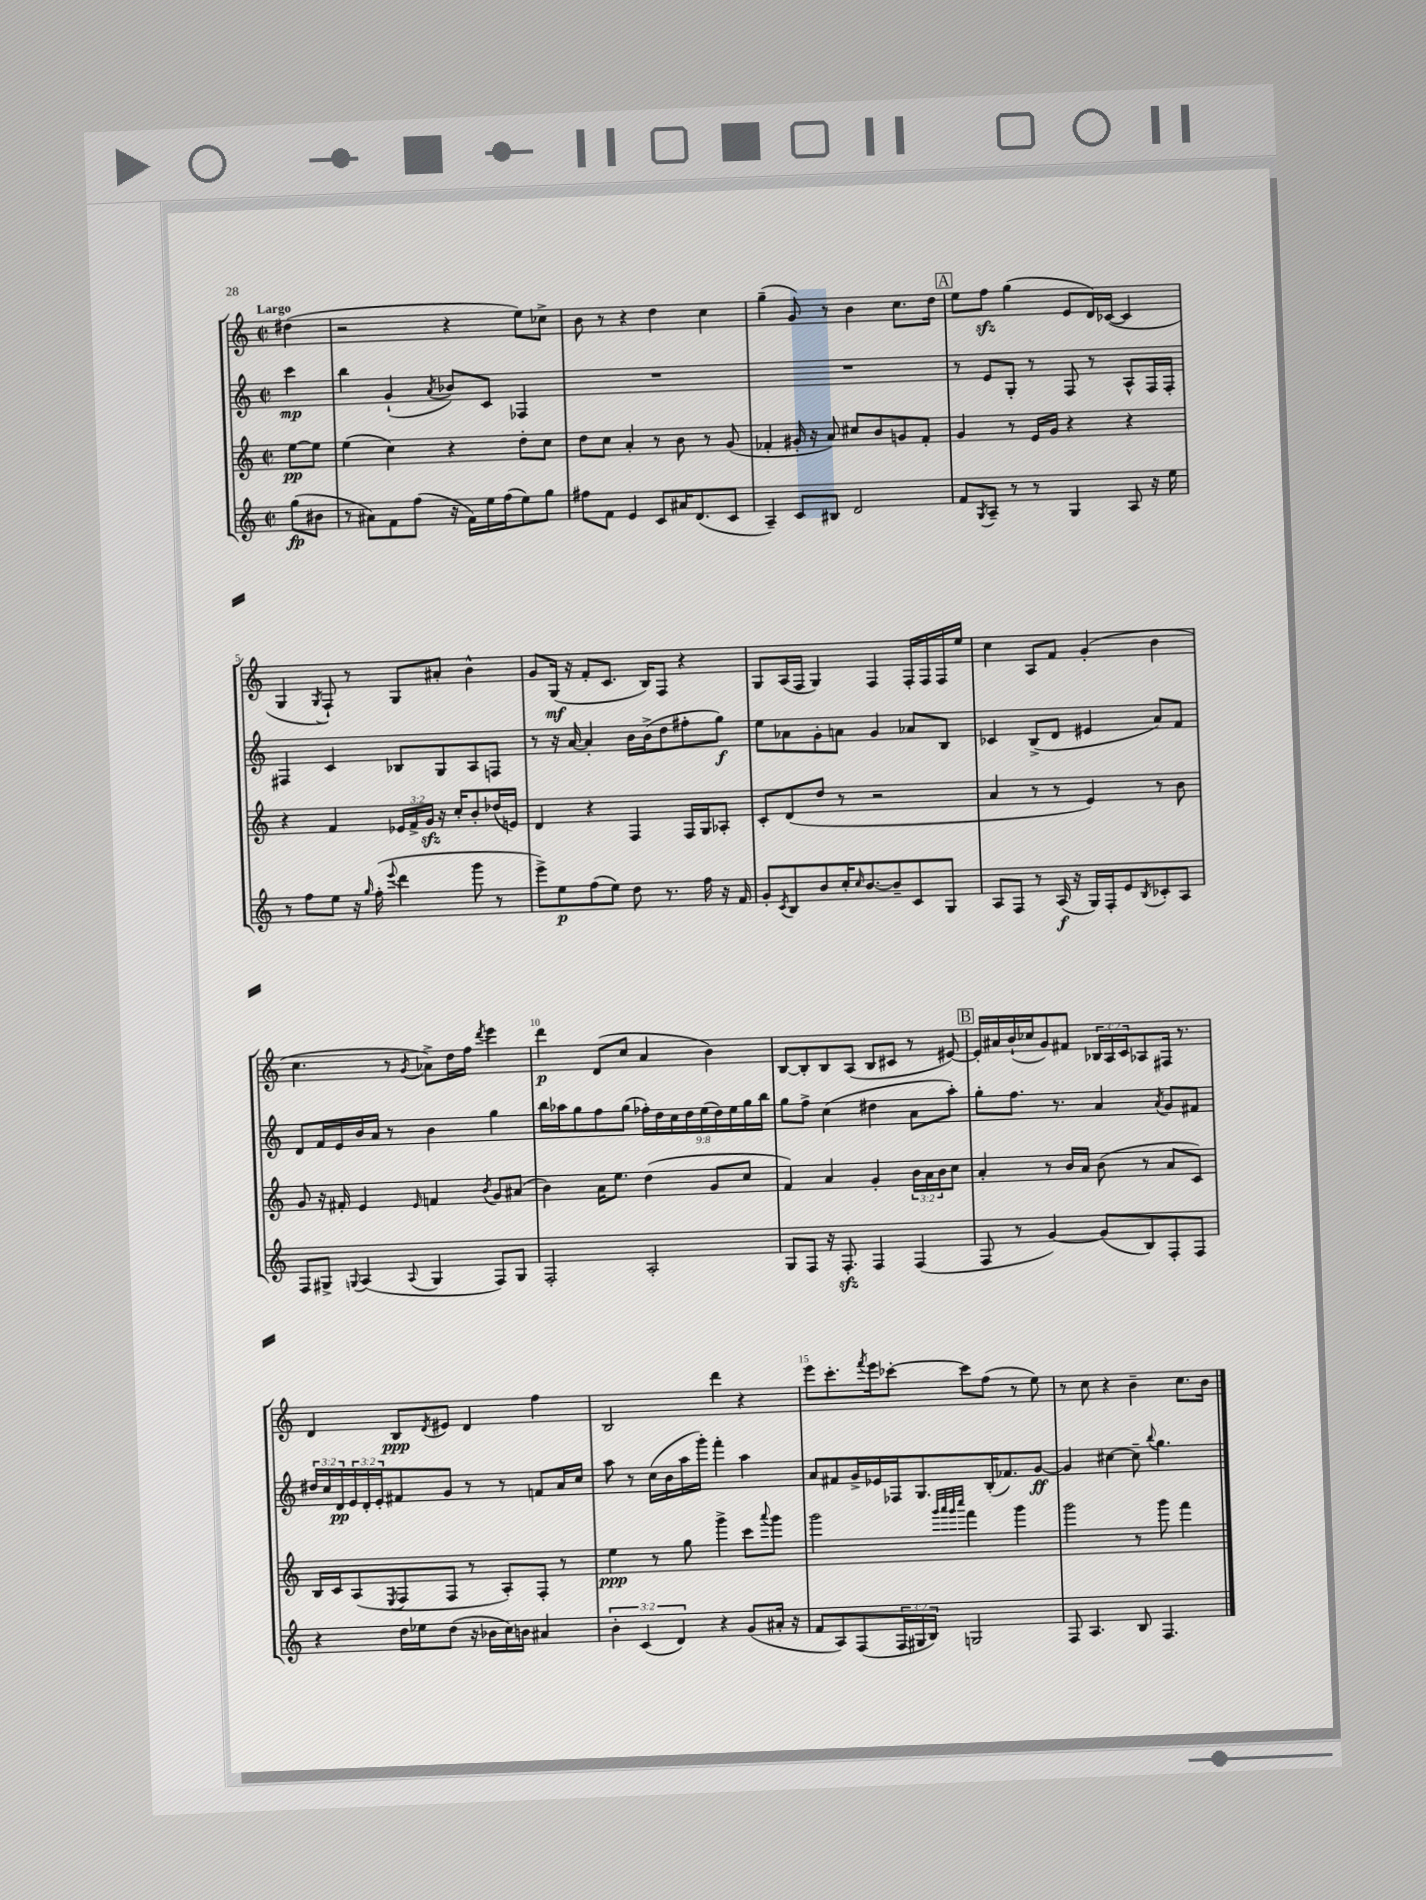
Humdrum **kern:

**kern	**dynam	**kern	**dynam	**kern	**dynam	**kern	**dynam
*part4	*part4	*part3	*part3	*part2	*part2	*part1	*part1
*staff4	*staff4	*staff3	*staff3	*staff2	*staff2	*staff1	*staff1
*clefG2	*	*clefG2	*	*clefG2	*	*clefG2	*
*k[]	*	*k[]	*	*k[]	*	*k[]	*
*M2/2	*	*M2/2	*	*M2/2	*	*M2/2	*
*met(c|)	*	*met(c|)	*	*met(c|)	*	*met(c|)	*
=	=	=	=	=	=	=	=
!	!	!	!	!	!	!LO:TX:a:B:t=Largo	!
(8gg\L	fp	[8ee\L	pp	4ccc\	mp	(4dd#X\	.
8b#X\J	.	8ee\J]	.	.	.	.	.
=1	=1	=1	=1	=1	=1	=1	=1
8r	.	(4ee\	.	4bb\	.	2r	.
8a#X\L)	.	.	.	.	.	.	.
8f\	.	4cc\)	.	(4g`/	.	.	.
(8ff\J	.	.	.	.	.	.	.
.	.	.	.	8qa/	.	.	.
16r	.	4r	.	8b-X/L)	.	4r	.
16f\LL)	.	.	.	.	.	.	.
16ee\	.	.	.	8c/J	.	.	.
(16ff\J	.	.	.	.	.	.	.
8ee\)	.	8dd'\L	.	4F-X/	.	8ee\L)	.
8gg\J	.	8cc\J	.	.	.	8cc-X^\J	.
=2	=2	=2	=2	=2	=2	=2	=2
8ff#X\L	.	8dd\L	.	1r	.	8b\	.
8f\J	.	8cc\J	.	.	.	8r	.
4e/	.	4a'/	.	.	.	4r	.
8c/L	.	8r	.	.	.	4dd\	.
16a#X/K	.	8b\	.	.	.	.	.
(8.d/	.	.	.	.	.	.	.
.	.	8r	.	.	.	4cc\	.
8c/J	.	(8g/	.	.	.	.	.
=3	=3	=3	=3	=3	=3	=3	=3
4A~/)	.	4f-X'/	.	1r	.	(4gg~\	.
8c/L	.	16g#X'/	.	.	.	8g/)	.
.	.	16r	.	.	.	.	.
8B#X/J	.	8a/)	.	.	.	8r	.
2d/	.	8cc#X/L	.	.	.	4b\	.
.	.	8b/	.	.	.	.	.
.	.	8gn/	.	.	.	8.cc\L	.
.	.	8f-'/J	.	.	.	.	.
.	.	.	.	.	.	16dd\Jk	.
!!LO:REH:place=s1:t=A
=4	=4	=4	=4	=4	=4	=4	=4
8f/L	.	4g/	.	8r	.	8ee\L	.
8qG/	.	.	.	.	.	.	.
8A~/J	.	.	.	8e/L	.	8ffzz\J	.
8r	.	8r	.	8G'/J	.	(4gg\	.
8r	.	16e/LL	.	8r	.	.	.
.	.	16g/JJ	.	.	.	.	.
4G/	.	4r	.	8F/	.	8e/L	.
.	.	.	.	8r	.	16d/L)	.
.	.	.	.	.	.	([16c-X/JJ	.
8A/	.	4r	.	8A^^/L	.	4c-/]	.
16r	.	.	.	16F/L	.	.	.
16ee\	.	.	.	16F'/JJ	.	.	.
!!LO:LB:g=z
=5	=5	=5	=5	=5	=5	=5	=5
8r	.	4r	.	4F#X/	.	4G/	.
8ff\L	.	.	.	.	.	.	.
.	.	.	.	.	.	8qG/	.
8ee\J	.	4f/	.	4c/	.	8F`/)	.
16r	.	.	.	.	.	8r	.
16qqgg/	.	.	.	.	.	.	.
(16ff'\	.	.	.	.	.	.	.
8qqeee/	.	.	.	.	.	.	.
4ddd\	.	24e-X/LL	.	8B-X/L	.	8G/L	.
.	.	24f^/	.	.	.	.	.
.	.	24gzz/JJ	.	.	.	.	.
.	.	16r	.	8G/	.	8a#X'/J	.
.	.	16cc'/KL	.	.	.	.	.
8ggg\	.	8b'/	.	8A/	.	4b^^\	.
8r	.	(16dd-X/L	.	8Fn/J	.	.	.
.	.	16en/JJ)	.	.	.	.	.
=6	=6	=6	=6	=6	=6	=6	=6
8eee^\L)	.	4d/	.	8r	.	8g/L	.
8ee\	p	.	.	16r	.	(16G/Jk	mf
.	.	.	.	[16a/	.	16r	.
(8ff\	.	4r	.	4a'/]	.	8f'/L	.
8ee\J)	.	.	.	.	.	8.c/J	.
8dd\	.	4F/	.	16b\LL	.	.	.
.	.	.	.	(16b^\J	.	16B/KL)	.
8.r	.	.	.	8dd\	.	8F/J	.
.	.	16F/LL	.	8ff#X'\	.	4r	.
16ff\	.	16G/J	.	.	.	.	.
16r	.	8A-X'/J	.	8gg\J)	f	.	.
16f/	.	.	.	.	.	.	.
=7	=7	=7	=7	=7	=7	=7	=7
8g'/L	.	8c'/L	.	8ee\L	.	8G/L	.
8qc/	.	.	.	.	.	.	.
8B/	.	(8d/	.	8a-X\	.	(16A/L	.
.	.	.	.	.	.	16F/JJ	.
8b/	.	8dd/J	.	8g'\	.	4G/)	.
16cc'/K	.	8r	.	8an\J	.	.	.
16qqcc/	.	.	.	.	.	.	.
[8.b/	.	.	.	.	.	.	.
.	.	2r	.	4g/	.	4F/	.
8b~/]	.	.	.	.	.	.	.
8c/	.	.	.	8a-X/L	.	16F'/LL	.
.	.	.	.	.	.	16F/	.
8G/J	.	.	.	8B/J	.	16F/	.
.	.	.	.	.	.	16ee/JJ	.
=8	=8	=8	=8	=8	=8	=8	=8
8A/L	.	4a/	.	4c-X/	.	4cc\	.
8F/J	.	.	.	.	.	.	.
8r	.	8r	.	(8B^/L	.	8A/L	.
(16A/	f	8r	.	8d/J	.	8f/J	.
16r	.	.	.	.	.	.	.
16G/LL)	.	4e/)	.	4e#X/	.	(4g'/	.
16F'/J	.	.	.	.	.	.	.
8e/	.	.	.	.	.	.	.
8qB/	.	.	.	.	.	.	.
8c-X'/	.	8r	.	8a/L)	.	4b\	.
8A/J	.	8b\	.	8f/J	.	.	.
!!LO:LB:g=z
=9	=9	=9	=9	=9	=9	=9	=9
8F/L	.	8g/	.	8d/L	.	4.cc\	.
8G#X^/J	.	16r	.	16f/L	.	.	.
.	.	16f#X'/	.	16e/	.	.	.
8qqGn/	.	.	.	.	.	.	.
(4A/	.	4e/	.	16b/	.	.	.
.	.	.	.	16a/JJ	.	.	.
.	.	.	.	8r	.	8r	.
8qqA/	.	16qqe/	.	.	.	8qg/	.
4G/	.	4fn/	.	4b\	.	8a-X^\L)	.
.	.	.	.	.	.	16dd\L	.
.	.	.	.	.	.	16ff\JJ	.
.	.	8qb/	.	.	.	8qddd/	.
8F/L)	.	8g/L	.	4gg\	.	4eee\	.
8G/J	.	(8a#X/J	.	.	.	.	.
=10	=10	=10	=10	=10	=10	=10	=10
2F'/	.	4b\)	.	16bb\LL	.	4ddd\	p
.	.	.	.	16aa-X\J	.	.	.
.	.	.	.	8gg\	.	.	.
.	.	16a\KL	.	8ff\	.	(8d/L	.
.	.	8.ee\J	.	.	.	.	.
.	.	.	.	(8gg\J	.	8cc/J	.
2A'/	.	(4dd\	.	18ff-X'\LL)	.	4a/	.
.	.	.	.	18dd\	.	.	.
.	.	.	.	18cc\	.	.	.
.	.	.	.	18dd\	.	.	.
.	.	.	.	(18ee\	.	.	.
.	.	8g/L	.	.	.	4b\)	.
.	.	.	.	18dd\)	.	.	.
.	.	.	.	18ee\	.	.	.
.	.	8cc/J	.	.	.	.	.
.	.	.	.	18gg\	.	.	.
.	.	.	.	18bb\JJ	.	.	.
=11	=11	=11	=11	=11	=11	=11	=11
8G/L	.	4f/)	.	8gg\L	.	[8B/L	.
8F/J	.	.	.	8ff^\J	.	8B'/]	.
16r	.	4a/	.	(4cc\	.	8B/	.
8.Fzz'/	.	.	.	.	.	.	.
.	.	.	.	.	.	(8A/J	.
4F/	.	4g'/	.	4dd#X\	.	8B/L	.
.	.	.	.	.	.	8c#X/J	.
(4F/	.	24b\LL	.	8a\L	.	8r	.
.	.	24a\	.	.	.	.	.
.	.	24b\J	.	.	.	.	.
.	.	8cc\J	.	8aa'\J)	.	[8e#X/)	.
!!LO:REH:place=s1:t=B
=12	=12	=12	=12	=12	=12	=12	=12
8F/	.	4a'/	.	8gg'\L	.	16e#'/LL]	.
.	.	.	.	.	.	16a#X/	.
8r	.	.	.	8.ff\J	.	(16b`/	.
.	.	.	.	.	.	16cc-X/J	.
[4g/)	.	8r	.	.	.	8g/)	.
.	.	.	.	8.r	.	.	.
.	.	16b/LL	.	.	.	8f#X/J	.
.	.	16a/JJ	.	.	.	.	.
(8g/L]	.	(8b\	.	4a/	.	24B-X/LL	.
.	.	.	.	.	.	24A/	.
.	.	.	.	.	.	24c/J	.
8B/)	.	8r	.	.	.	8A-X/	.
.	.	.	.	8qa/	.	.	.
8F'/	.	8a/L	.	8g/L	.	16F#X/Jk	.
.	.	.	.	.	.	8.r	.
8F/J	.	8c/J)	.	8f#X/J	.	.	.
!!LO:LB:g=z
=13	=13	=13	=13	=13	=13	=13	=13
4r	.	16B/LL	.	24dd#X/LL	.	4d/	.
.	.	.	.	24cc/	.	.	.
.	.	16c/J	.	.	.	.	.
.	.	.	.	24d/	pp	.	.
.	.	(8A/	.	24e/	.	.	.
.	.	.	.	24d'/	.	.	.
.	.	.	.	24e'/J	.	.	.
.	.	8qE/	.	.	.	.	.
16dd\LL	.	8F/	.	8f#X/	.	8B/L	ppp
16ee-X\J	.	.	.	.	.	.	.
.	.	.	.	.	.	8qd/	.
(8dd\J	.	8F/J	.	8g/J	.	8e#X/J	.
16r	.	8r	.	8r	.	4d/	.
16b-X\LL	.	.	.	.	.	.	.
16cc\)	.	8A'/L)	.	8r	.	.	.
16bn\JJ	.	.	.	.	.	.	.
4a#X/	.	8F'/J	.	8fn/L	.	4ff\	.
.	.	8r	.	16a/L	.	.	.
.	.	.	.	16cc/JJ	.	.	.
=14	=14	=14	=14	=14	=14	=14	=14
6b'\	.	4ee\	ppp	8aa\	.	2B/	.
.	.	.	.	8r	.	.	.
(6c/	.	.	.	.	.	.	.
.	.	8r	.	(16cc\LL	.	.	.
.	.	.	.	16b\	.	.	.
6d/)	.	.	.	.	.	.	.
.	.	8gg\	.	16aa\	.	.	.
.	.	.	.	16ggg'\JJ)	.	.	.
4r	.	4ggg^\	.	4fff'\	.	4ddd\	.
(8g/L	.	8ccc\L	.	4aa\	.	4r	.
.	.	8qqaaa/	.	.	.	.	.
16a#X'/Jk	.	8ggg\J	.	.	.	.	.
16r	.	.	.	.	.	.	.
=15	=15	=15	=15	=15	=15	=15	=15
8f/L	.	2ggg\	.	8a/L	.	8eee\L	.
8A/)	.	.	.	8f#X/	.	8.ccc'\	.
(8F/	.	.	.	16g^/L	.	.	.
.	.	.	.	.	.	8qfff/	.
.	.	.	.	16e-X/	.	16eee\k	.
24F/L	.	.	.	16F-X/J	.	[8ccc-X'\J	.
24G#X/	.	.	.	.	.	.	.
.	.	.	.	8.G/	.	.	.
24B/JJ)	.	.	.	.	.	.	.
.	.	32qqggg/LLL	.	.	.	.	.
.	.	32qqaaa/	.	.	.	.	.
.	.	32qqggg/	.	.	.	.	.
.	.	32qqcccc/JJJ	.	.	.	.	.
2Gn/	.	4fff\	.	.	.	8ccc-\L]	.
.	.	.	.	(16B'/K	.	(8ff\J	.
.	.	.	.	8.f-X/)	.	.	.
.	.	4ggg\	.	.	.	8r	.
.	.	.	.	[8g/J	ff	8ee\)	.
=16	=16	=16	=16	=16	=16	=16	=16
8F/	.	2ggg\	.	4g/]	.	8r	.
4.A/	.	.	.	.	.	8cc\	.
.	.	.	.	[4cc#X\	.	4r	.
8B/	.	8r	.	8cc#~\]	.	4b~\	.
.	.	.	.	8qqbb/	.	.	.
4.F/	.	8ggg\	.	4.gg\	.	.	.
.	.	4fff\	.	.	.	8.cc\L	.
.	.	.	.	.	.	16b\Jk	.
==	==	==	==	==	==	==	==
*-	*-	*-	*-	*-	*-	*-	*-
